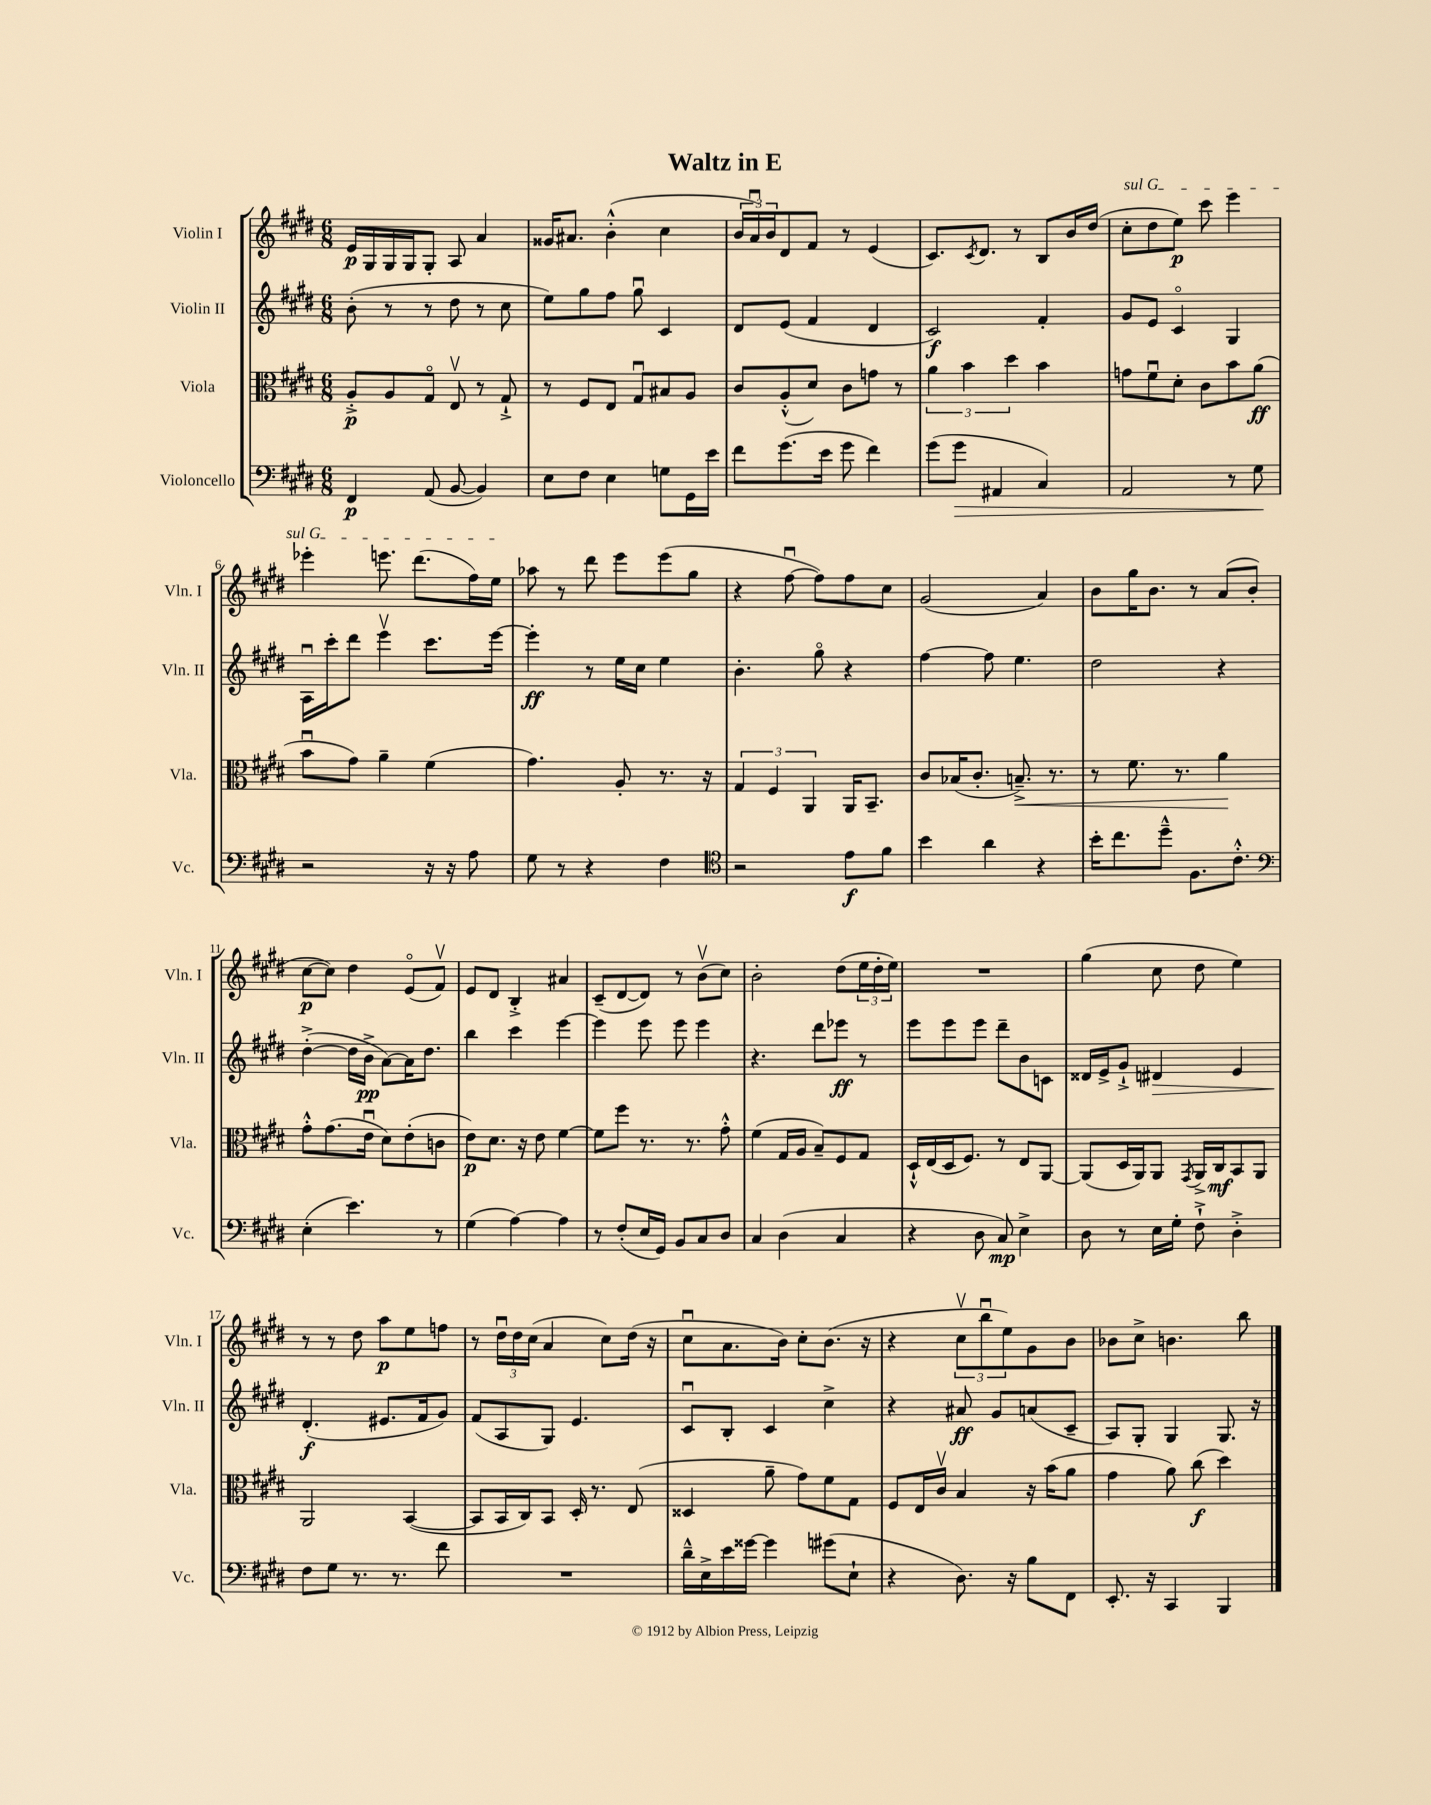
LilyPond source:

\header { title = "Waltz in E" }
<<
\new StaffGroup <<
\new Staff = "s0" \with { instrumentName = "Violin I" shortInstrumentName = "Vln. I" } {
    \clef treble \key e \major \numericTimeSignature \time 6/8
    e'16\p gis16 gis16 gis16 gis8-. a8 a'4 |
    gisis'16 ais'8. b'4-.-^( cis''4 |
    \tuplet 3/2 { b'16 a'16\downbow) b'16 } dis'8 fis'8 r8 e'4( |
    cis'8.) \acciaccatura { cis'8 } dis'8. r8 b8 b'16 dis''16( |
    \once \override TextSpanner.bound-details.left.text = \markup { \italic "sul G" } cis''8-.\startTextSpan dis''8 e''8\p) cis'''8 e'''4 |
    ees'''4-. e'''8. dis'''8.( fis''16) e''16\stopTextSpan |
    aes''8 r8 dis'''8 e'''8 e'''8( gis''8 |
    r4 fis''8~\downbow fis''8) fis''8 cis''8 |
    gis'2( a'4) |
    b'8 gis''16 b'8. r8 a'8( b'8-. |
    cis''8~\p cis''8) dis''4 e'8\flageolet( fis'8\upbow) |
    e'8 dis'8 b4-.-> ais'4 |
    cis'8--( dis'8~ dis'8) r8 b'8\upbow( cis''8) |
    b'2-. dis''8( \tuplet 3/2 { e''16 dis''16-. e''16) } |
    R2. |
    gis''4( cis''8 dis''8 e''4) |
    r8 r8 dis''8 a''8\p e''8 f''8 |
    r8 \tuplet 3/2 { dis''16\downbow dis''16 cis''16( } a'4 cis''8) dis''16( r16 |
    cis''8\downbow a'8. b'16) cis''8-. b'8.( r16 |
    r4 \tuplet 3/2 { cis''8\upbow b''8\downbow e''8) } gis'8 b'8 |
    bes'8 cis''8-> b'4. b''8 \bar "|." |
}
\new Staff = "s1" \with { instrumentName = "Violin II" shortInstrumentName = "Vln. II" } {
    \clef treble \key e \major \numericTimeSignature \time 6/8
    b'8-.( r8 r8 dis''8 r8 cis''8 |
    e''8) gis''8 fis''8 gis''8\downbow cis'4 |
    dis'8 e'8( fis'4 dis'4 |
    cis'2\f) fis'4-. |
    gis'8 e'8 cis'4\flageolet gis4 |
    a16\downbow cis'''16-. dis'''8 e'''4\upbow cis'''8. e'''16~ |
    e'''4-.\ff r8 e''16 cis''16 e''4 |
    b'4.-. gis''8\flageolet r4 |
    fis''4~ fis''8 e''4. |
    dis''2 r4 |
    dis''4~-.->( dis''16 b'16->\pp a'8~) a'16 dis''8. |
    b''4 cis'''4 e'''4~ |
    e'''4 e'''8 e'''8 e'''4 |
    r4. dis'''8 ees'''8\ff r8 |
    e'''8 e'''8 e'''8 dis'''8-- b'8 c'8 |
    disis'16 e'16-> gis'8-!-> dis'4\> e'4 |
    dis'4.-.\f\!( eis'8. fis'16 gis'8) |
    fis'8( a8 gis8) e'4. |
    cis'8\downbow b8-. cis'4 cis''4-> |
    r4 ais'8\ff gis'8 a'8( cis'8-- |
    a8) gis8-. gis4 gis8. r16 \bar "|." |
}
\new Staff = "s2" \with { instrumentName = "Viola" shortInstrumentName = "Vla." } {
    \clef alto \key e \major \numericTimeSignature \time 6/8
    a8-.->\p a8 gis8\flageolet e8\upbow r8 gis8-!-> |
    r8 fis8 e8 gis8\downbow bis8 a8 |
    cis'8 a8-.-^( dis'8) cis'8 g'8 r8 |
    \tuplet 3/2 { a'4 b'4 dis''4 } b'4 |
    g'8 fis'8\downbow dis'8-. cis'8 b'8 a'8\ff( |
    b'8\downbow gis'8) a'4-- fis'4( |
    gis'4.) a8-. r8. r16 |
    \tuplet 3/2 { gis4 fis4 a,4 } a,16 b,8.-- |
    cis'8 bes16( cis'8.-. b8.--->\<) r8. |
    r8 fis'8. r8. a'4\! |
    gis'8-.-^ gis'8.( e'16\downbow dis'8) e'8-.( c'8 |
    e'8\p) dis'8. r16 e'8 fis'4~ |
    fis'8 fis''8 r8. r8. gis'8-.-^ |
    fis'4( gis16 a16 b8--) fis8 gis8 |
    dis16-!-^ e16( dis16 fis8.) r8 e8 a,8~ |
    a,8( dis16 a,16) a,8 \acciaccatura { gis,8 } a,16-> cis16\mf b,8 a,8 |
    a,2 b,4~( |
    b,8 b,16 cis16) b,8 dis16-. r8. e8( |
    disis4 a'8-- gis'8) fis'8 gis8 |
    fis8 e16 cis'16\upbow b4 r16 b'16( a'8 |
    gis'4 a'8) cis''8\f( dis''4) \bar "|." |
}
\new Staff = "s3" \with { instrumentName = "Violoncello" shortInstrumentName = "Vc." } {
    \clef bass \key e \major \numericTimeSignature \time 6/8
    fis,4\p a,8( b,8~ b,4) |
    e8 fis8 e4 g8 gis,16 e'16 |
    fis'8 gis'8.( e'16 gis'8 fis'4) |
    gis'8( gis'8\> ais,4 cis4) |
    a,2 r8 gis8\! |
    r2 r16 r16 a8 |
    gis8 r8 r4 fis4 |
    \clef tenor r2 e'8\f fis'8 |
    b'4 a'4 r4 |
    b'16-. cis''8. dis''8---^ fis8. cis'8.-.-^ |
    \clef bass e4-.( e'4.) r8 |
    gis4( a4~) a4 |
    r8 fis8-.( e16 gis,16) b,8 cis8 dis8 |
    cis4 dis4( cis4 |
    r4 dis8 cis8\mp) e4-> |
    dis8 r8 e16 gis16-. fis8-!-> dis4-.-> |
    fis8 gis8 r8. r8. fis'8 |
    R2. |
    dis'16---^ e16-> e'16 gisis'16~ gisis'4 gis'8( e8-! |
    r4 dis8.) r16 b8 fis,8 |
    e,8.-. r16 cis,4 b,,4 \bar "|." |
}
>>
>>
